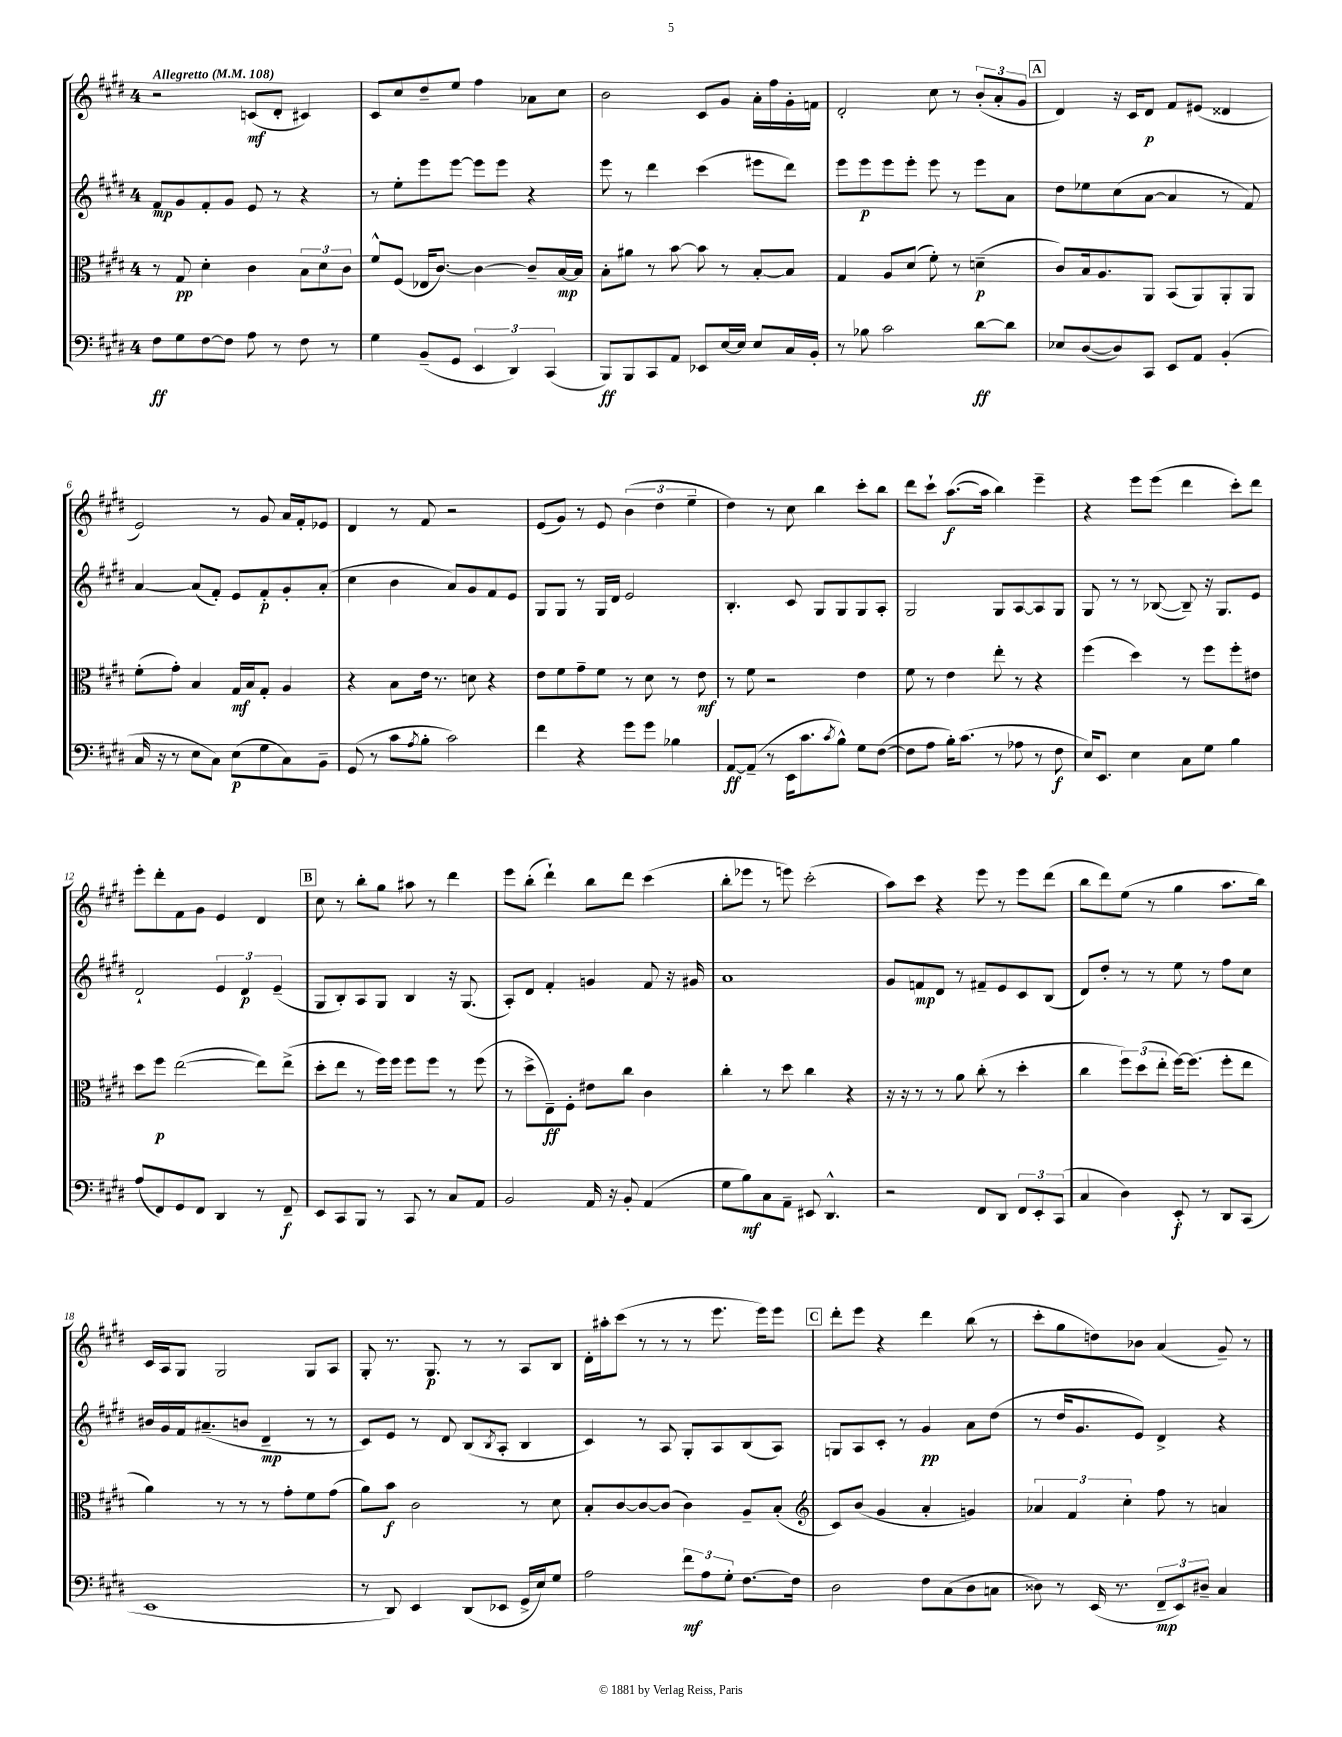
<<
\new StaffGroup <<
\new Staff = "s0" {
    \clef treble \key e \major \once \override Staff.TimeSignature.style = #'single-digit \time 4/4 \tempo "Allegretto" 4 = 108
    r2 c'8\mf( dis'8-. cis'4) |
    cis'8 cis''8 dis''8-- e''8 fis''4 aes'8 cis''8 |
    b'2 cis'8 gis'8 a'16-. fis''16 gis'16-. f'16 |
    dis'2-. cis''8 r8 \tuplet 3/2 { b'8-.( a'8-. gis'8 } |
    \mark \markup { \box "A" } dis'4) r16 cis'16 dis'8\p fis'8 eis'8( disis'4 |
    e'2) r8 gis'8 a'16 fis'16-. ees'8 |
    dis'4 r8 fis'8 r2 |
    e'8( gis'8) r8 e'8 \tuplet 3/2 { b'4( dis''4 e''4-- } |
    dis''4) r8 cis''8 b''4 cis'''8-. b''8 |
    dis'''8 cis'''8-! a''8.~\f( a''16 b''4) e'''4-- |
    r4 e'''8 e'''8( dis'''4 cis'''8-.) dis'''8 |
    e'''8-. dis'''8-. fis'8 gis'8 e'4 dis'4 |
    \mark \markup { \box "B" } cis''8 r8 b''8-. gis''8 ais''8 r8 dis'''4 |
    e'''8 b''8-.( dis'''4-!) b''8 dis'''8 cis'''4( |
    b''8-. ees'''8 r8 e'''8) cis'''2-.( |
    a''8) cis'''8 r4 e'''8 r8 e'''8 dis'''8( |
    b''8 dis'''8) e''8( r8 gis''4 a''8. b''16) |
    cis'16 a16 gis8 gis2 gis8 a8 |
    gis8-. r8. gis8.\p r8 r8 a8 b8 |
    dis'16-. ais''16-. cis'''8( r8 r8 r8 e'''8. e'''16) e'''8 |
    \mark \markup { \box "C" } dis'''8-. e'''8 r4 dis'''4 b''8( r8 |
    cis'''8-. gis''8 d''8) bes'8 a'4( gis'8--) r8 \bar "|." |
}
\new Staff = "s1" {
    \clef treble \key e \major \once \override Staff.TimeSignature.style = #'single-digit \time 4/4
    fis'8\mp gis'8 fis'8-. gis'8 e'8 r8 r4 |
    r8 e''8-. e'''8 e'''8~ e'''8 e'''8 r4 |
    e'''8 r8 dis'''4 cis'''4( eis'''8 dis'''8) |
    e'''8 e'''8\p e'''8 e'''8-. e'''8 r8 e'''8 a'8 |
    \mark \markup { \box "A" } dis''8 ees''8 cis''8( a'8~ a'4 r8 fis'8) |
    a'4~ a'8( fis'8-.) e'8 fis'8-.\p gis'8-. a'8-.( |
    cis''4 b'4 a'8) gis'8 fis'8 e'8 |
    gis8 gis8 r8 gis16 dis'16 e'2 |
    b4.-. cis'8 gis8 gis8 gis8 a8-. |
    gis2 gis8 a8~ a8 gis8 |
    gis8 r8 r8 bes8~( bes8--) r16 gis8. e'8 |
    dis'2-! \tuplet 3/2 { e'4 dis'4\p e'4--( } |
    \mark \markup { \box "B" } gis8 b8-.) a8 gis8 b4 r16 gis8.( |
    a8-.) dis'8 fis'4-. g'4 fis'8 r16 gis'16 |
    a'1 |
    gis'8 f'8\mp dis'8 r8 fis'8-- e'8 cis'8 b8( |
    dis'8) dis''8-. r8 r8 e''8 r8 fis''8 cis''8 |
    bis'16 gis'16 fis'16 ais'8.--( b'8 dis'4--\mp r8 r8 |
    cis'8) e'8 r8 dis'8 b8( \acciaccatura { b8 } a8-. b4 |
    cis'4) r8 a8 gis8-. a8 b8( a8) |
    \mark \markup { \box "C" } g8 a8 cis'8-. r8 gis'4\pp a'8 dis''8( |
    r8 dis''16 gis'8. e'8) dis'4-> r4 \bar "|." |
}
\new Staff = "s2" {
    \clef alto \key e \major \once \override Staff.TimeSignature.style = #'single-digit \time 4/4
    r8 gis8\pp dis'4-. cis'4 \tuplet 3/2 { b8 dis'8 cis'8 } |
    fis'8-^ fis8( ees16 cis'8.~) cis'4~ cis'8-- b16~\mp b16 |
    b8-. ais'8 r8 b'8~ b'8 r8 b8~-. b8 |
    gis4 a8 dis'8( fis'8-.) r8 d'4--\p( |
    \mark \markup { \box "A" } cis'8) b16 a8. a,8 b,8( a,8) a,8-. a,8 |
    fis'8-.( gis'8-.) b4 gis16\mf b16 gis8-. a4 |
    r4 b8 e'16 r8. d'8 r4 |
    e'8 fis'8 gis'8-- fis'8 r8 dis'8 r8 e'8\mf |
    r8 fis'8 r2 e'4 |
    fis'8 r8 e'4 e''8-. r8 r4 |
    fis''4( dis''4) r8 fis''8 fis''8-. eis'8 |
    dis''8 fis''8\p e''2~( e''8) e''8->( |
    \mark \markup { \box "B" } dis''8-. e''8 r8 fis''16) fis''16 fis''8 fis''8 r8 fis''8( |
    r8 dis''8-> e8--\ff) fis8-. eis'8 cis''8 cis'4 |
    cis''4-. r8 dis''8 cis''4 r4 |
    r16 r16 r8 r8 a'8 cis''8-.( r8 dis''4-. |
    cis''4 \tuplet 3/2 { fis''8) dis''8( e''8-. } fis''16~) fis''8.( fis''8-. e''8 |
    a'4) r8 r8 r8 gis'8-. fis'8 gis'8( |
    a'8) b'8\f cis'2 r8 dis'8 |
    b8-. cis'8~ cis'8~ cis'8( cis'4) a8-- b8-.( |
    \mark \markup { \box "C" } \clef treble cis'8) b'8( gis'4 a'4-. g'4) |
    \tuplet 3/2 { aes'4 fis'4 cis''4-. } fis''8 r8 a'4 \bar "|." |
}
\new Staff = "s3" {
    \clef bass \key e \major \once \override Staff.TimeSignature.style = #'single-digit \time 4/4
    fis8\ff gis8 fis8~ fis8 a8 r8 fis8 r8 |
    gis4 b,8--( gis,8 \tuplet 3/2 { e,4 dis,4) cis,4( } |
    b,,8\ff) b,,8 cis,8 a,8 ees,8 e16~ e16 e8 cis16 b,16-. |
    r8 bes8 cis'2 dis'8~\ff dis'8 |
    \mark \markup { \box "A" } ees8 dis8~( dis8) cis,8 e,8 a,8 b,4-.( |
    cis16 r16 r8 e8 cis8) e8\p( gis8 cis8) b,8-- |
    gis,8( r8 cis'8 \acciaccatura { a8 } b8-. cis'2) |
    fis'4 r4 gis'8 gis'8 bes4 |
    a,8~\ff a,8--( r8 e,16 cis'8. \acciaccatura { cis'8 } b8-^) gis8 fis8~( |
    fis8 a8 b16-.) cis'8.( r8 aes8 r8 fis8\f |
    e16) e,8. e4 cis8 gis8 b4 |
    a8( fis,8) gis,8 fis,8 dis,4 r8 fis,8--\f |
    \mark \markup { \box "B" } e,8 cis,8 b,,8 r8 cis,8 r8 cis8 a,8 |
    b,2 a,16 r16 b,8-. a,4( |
    gis8 b8\mf) cis8 a,8-- eis,8 dis,4.-^ |
    r2 fis,8 dis,8 \tuplet 3/2 { fis,8 e,8-. cis,8( } |
    cis4 dis4) e,8-.\f r8 dis,8 cis,8( |
    e,1 |
    r8 dis,8) e,4 dis,8( ees,8 gis,16-> e16) gis8 |
    a2 \tuplet 3/2 { fis'8\mf a8 gis8-. } fis8.~ fis16 |
    \mark \markup { \box "C" } dis2 fis8 cis8( dis8 c8 |
    disis8) r8 e,16( r8. \tuplet 3/2 { fis,8--\mp e,8) dis8-- } cis4 \bar "|." |
}
>>
>>
